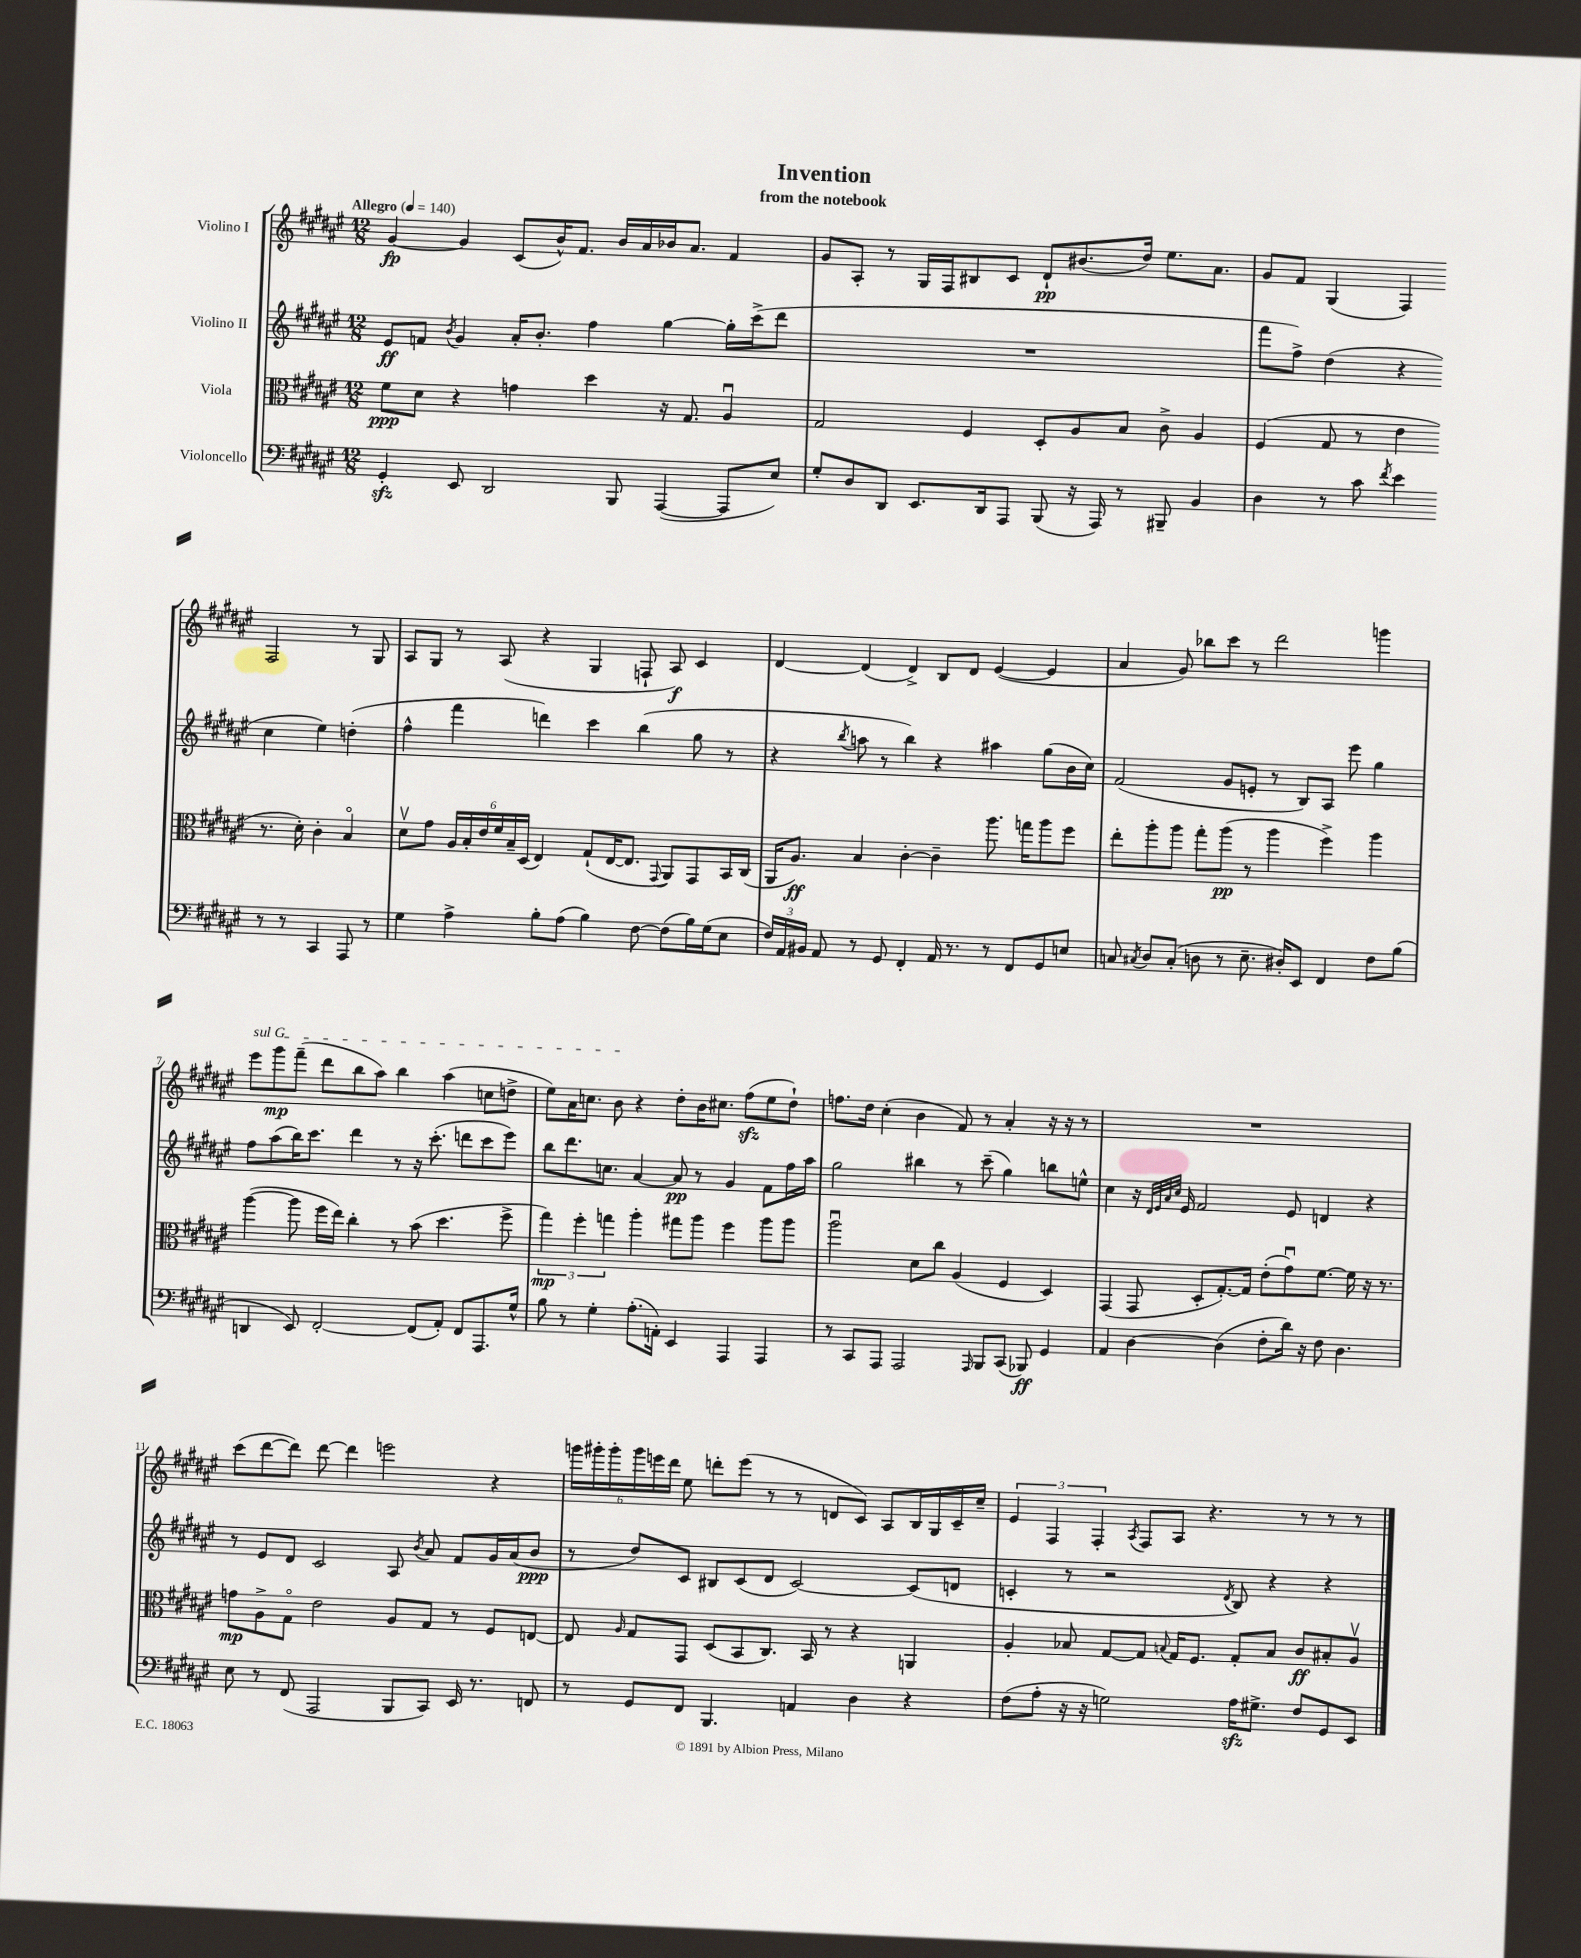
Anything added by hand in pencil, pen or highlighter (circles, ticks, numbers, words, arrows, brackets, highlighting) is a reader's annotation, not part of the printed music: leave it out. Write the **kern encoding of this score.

**kern	**dynam	**kern	**dynam	**kern	**dynam	**kern	**dynam
*part4	*part4	*part3	*part3	*part2	*part2	*part1	*part1
*staff4	*staff4	*staff3	*staff3	*staff2	*staff2	*staff1	*staff1
*I"Violoncello	*	*I"Viola	*	*I"Violino II	*	*I"Violino I	*
*clefF4	*	*clefC3	*	*clefG2	*	*clefG2	*
*k[f#c#g#d#a#e#]	*	*k[f#c#g#d#a#e#]	*	*k[f#c#g#d#a#e#]	*	*k[f#c#g#d#a#e#]	*
*M12/8	*	*M12/8	*	*M12/8	*	*M12/8	*
*MM140	*	*MM140	*	*MM140	*	*MM140	*
=1	=1	=1	=1	=1	=1	=1	=1
!	!	!	!	!	!	!LO:TX:a:B:t=Allegro	!
4GG#zz'/	.	8f#\L	ppp	8e#/L	ff	[4g#/	fp
.	.	8d#\J	.	8fn/J	.	.	.
.	.	.	.	8qb/	.	.	.
8EE#/	.	4r	.	4g#/	.	4g#/]	.
2DD#/	.	.	.	.	.	.	.
.	.	4gn\	.	16a#'/KL	.	(8c#/L	.
.	.	.	.	8.b'/J	.	.	.
.	.	.	.	.	.	16b^^/K)	.
.	.	.	.	.	.	8.f#/J	.
.	.	4dd#\	.	4ff#\	.	.	.
8BBB/	.	.	.	.	.	16b/LL	.
.	.	.	.	.	.	16a#/	.
([4AAA#/	.	16r	.	[4gg#\	.	16b-X/J	.
.	.	8.G#/	.	.	.	8.a#/J	.
8AAA#/L]	.	4A#u/	.	16gg#'\LL]	.	4f#/	.
.	.	.	.	(16ccc#^\J	.	.	.
8E#/J)	.	.	.	8ddd#\J	.	.	.
=2	=2	=2	=2	=2	=2	=2	=2
8G#'/L	.	2G#/	.	1.r	.	8g#/L	.
8D#/	.	.	.	.	.	8A#'/J	.
8DD#/J	.	.	.	.	.	8r	.
8.EE#/L	.	.	.	.	.	16G#/LL	.
.	.	.	.	.	.	16F#/J	.
.	.	4F#/	.	.	.	8B#X/	.
16DD#/k	.	.	.	.	.	.	.
8AAA#/J	.	.	.	.	.	8c#/J	.
(8BBB/	.	8D#'/L	.	.	.	8d#`/L	pp
16r	.	8A#/	.	.	.	(8.b#X/	.
16AAA#/)	.	.	.	.	.	.	.
8r	.	8B/J	.	.	.	.	.
.	.	.	.	.	.	16dd#/Jk)	.
8BBB#X~/	.	8c#^\	.	.	.	8.ee#\L	.
4BB/	.	4A#/	.	.	.	.	.
.	.	.	.	.	.	8.a#\J	.
=3	=3	=3	=3	=3	=3	=3	=3
4D#\	.	(4F#/	.	8fff#\L	.	8g#/L	.
.	.	.	.	8ff#^\J)	.	8f#/J	.
8r	.	8G#/	.	(4dd#\	.	(4G#/	.
8c#\	.	8r	.	.	.	.	.
8qf#/	.	.	.	.	.	.	.
4e#\	.	4e#\	.	4r	.	4F#/)	.
8r	.	8.r	.	4cc#\	.	2F#/	.
8r	.	.	.	.	.	.	.
.	.	16d#'\)	.	.	.	.	.
4CC#/	.	4c#'\	.	4ee#\)	.	.	.
8AAA#/	.	4B/	.	(4ddn'\	.	8r	.
8r	.	.	.	.	.	8G#/	.
!!LO:LB:g=z
=4	=4	=4	=4	=4	=4	=4	=4
4G#\	.	8d#v\L	.	4ff#^^\	.	8A#/L	.
.	.	8g#\J	.	.	.	8G#/J	.
4A#^\	.	24A#/LL	.	4fff#\	.	8r	.
.	.	24B'/	.	.	.	.	.
.	.	24e#/	.	.	.	.	.
.	.	24f#/	.	.	.	(8A#/	.
.	.	24B~/	.	.	.	.	.
.	.	(24D#/JJ	.	.	.	.	.
8B'\L	.	4E#/)	.	4dddn\)	.	4r	.
(8A#\J	.	.	.	.	.	.	.
4B\)	.	(8G#`/L	.	4ccc#\	.	4G#/	.
.	.	[16E#/K	.	.	.	.	.
.	.	8.E#/J]	.	.	.	.	.
[8F#\	.	.	.	(4bb\	.	8Fn`/	.
.	.	8qqGG#/	.	.	.	.	.
(8F#\L]	.	8AA#/L)	.	.	.	8A#/)	f
16B\L)	.	8GG#/	.	8gg#\	.	4c#/	.
(16G#\J	.	.	.	.	.	.	.
8E#\J	.	16BB/L	.	8r	.	.	.
.	.	(16C#/JJ	.	.	.	.	.
=5	=5	=5	=5	=5	=5	=5	=5
24F#/LL)	.	16AA#/KL	.	4r	.	[4d#/	.
24AA#/	.	.	.	.	.	.	.
.	.	8.A#/J)	ff	.	.	.	.
24BB#X/JJ	.	.	.	.	.	.	.
8AA#/	.	.	.	.	.	.	.
.	.	.	.	8qbb/	.	.	.
8r	.	4B/	.	8aan\	.	(4d#/]	.
8GG#/	.	.	.	8r	.	.	.
4FF#'/	.	[4c#'\	.	4bb\)	.	4d#^/)	.
16AA#/	.	4c#~\]	.	4r	.	8B/L	.
8.r	.	.	.	.	.	.	.
.	.	.	.	.	.	8d#/J	.
8r	.	8.aa#\	.	4aa#X\	.	([4e#/	.
8FF#/L	.	.	.	.	.	.	.
.	.	16ggn\KL	.	.	.	.	.
8GG#/	.	8aa#\	.	(8gg#\L	.	4e#/]	.
8En/J	.	8ff#\J	.	16b\L	.	.	.
.	.	.	.	16cc#\JJ)	.	.	.
=6	=6	=6	=6	=6	=6	=6	=6
8Cn/	.	8ee#'\L	.	(2f#/	.	4a#/	.
8qC#X/	.	.	.	.	.	.	.
8D#/L	.	8aa#'\	.	.	.	.	.
(8C#'/J	.	8aa#\J	.	.	.	8g#/)	.
8Dn\	.	8gg#'\L	.	.	.	8bb-X\L	.
8r	.	(8aa#\J	pp	8g#/L	.	8ccc#\J	.
8.E#~\	.	8r	.	8en'/J	.	8r	.
.	.	4aa#\	.	8r	.	2ddd#\	.
16D#X'/KL)	.	.	.	.	.	.	.
8EE#/J	.	.	.	8B/L)	.	.	.
4FF#/	.	4ff#^\)	.	8A#/J	.	.	.
.	.	.	.	8eee#\	.	.	.
8F#\L	.	4aa#\	.	4gg#\	.	4gggn\	.
(8B\J	.	.	.	.	.	.	.
!!LO:LB:g=z
=7	=7	=7	=7	=7	=7	=7	=7
!	!	!	!	!	!	!LO:TX:a:i:t=sul G	!
4DDn/	.	([4aa#\	.	8ff#\L	.	8eee#\L	.
.	.	.	.	(8aa#\	.	8ggg#\	mp
8EE#/)	.	8aa#\]	.	16bb\K)	.	(8fff#~\J	.
.	.	.	.	8.ccc#\J	.	.	.
[2FF#'/	.	16ff#\LL	.	.	.	8ddd#\L	.
.	.	16ee#\JJ)	.	.	.	.	.
.	.	4cc#'\	.	4ddd#\	.	8bb\	.
.	.	.	.	.	.	8aa#\J)	.
.	.	8r	.	8r	.	4bb\	.
(8FF#/L]	.	(8b\	.	16r	.	.	.
.	.	.	.	(8.ccc#'\	.	.	.
8AA#'/J)	.	4.dd#\	.	.	.	(4aa#\	.
8FF#/L	.	.	.	8dddn\L	.	.	.
8.AAA#/	.	.	.	8ccc#\	.	8ccn\L	.
.	.	8ff#^\	.	8eee#\J)	.	8ddn^\J	.
16G#^^/Jk	.	.	.	.	.	.	.
=8	=8	=8	=8	=8	=8	=8	=8
8B\	.	6gg#\)	mp	8bb\L	.	8ee#\L)	.
8r	.	.	.	8.ddd#\	.	16a#\K	.
.	.	6ff#'\	.	.	.	.	.
.	.	.	.	.	.	8.ccn\J	.
4G#'\	.	.	.	.	.	.	.
.	.	.	.	8.ccn\J	.	.	.
.	.	6ggn\	.	.	.	.	.
.	.	.	.	.	.	8b\	.
(8.A#'\L	.	4aa#'\	.	[4a#/	.	4r	.
16AAn'\Jk)	.	.	.	.	.	.	.
4EE#/	.	8gg#X\L	.	8a#/]	pp	8dd#'\L	.
.	.	8aa#\J	.	8r	.	16b\K	.
.	.	.	.	.	.	8.cc#X\J	.
4AAA#/	.	4ff#\	.	4g#/	.	.	.
.	.	.	.	.	.	(8ff#zz\L	.
4AAA#/	.	8aa#\L	.	8f#\L	.	8ee#\	.
.	.	8aa#\J	.	16ff#\L	.	8dd#`\J)	.
.	.	.	.	16aa#\JJ	.	.	.
=9	=9	=9	=9	=9	=9	=9	=9
8r	.	2aa#u\	.	2gg#\	.	8.ffn\L	.
8CC#/L	.	.	.	.	.	.	.
.	.	.	.	.	.	16dd#\Jk	.
8AAA#/J	.	.	.	.	.	(4cc#'\	.
2AAA#/	.	.	.	.	.	.	.
.	.	8d#\L	.	4bb#X\	.	4b\	.
.	.	8cc#\J	.	.	.	.	.
.	.	(4A#/	.	8r	.	8f#/)	.
16qqAAA#/	.	.	.	.	.	.	.
8BBB/L	.	.	.	(8ccc#~\	.	8r	.
(8CC#/J	.	4F#/	.	4gg#\)	.	4a#'/	.
8BBB-X/)	ff	.	.	.	.	.	.
4GG#/	.	4D#/)	.	8bbn\L	.	16r	.
.	.	.	.	.	.	16r	.
.	.	.	.	8een^^\J	.	8r	.
=10	=10	=10	=10	=10	=10	=10	=10
4AA#/	.	(4GG#/	.	4cc#\	.	1.r	.
[4D#\	.	8GG#/	.	16r	.	.	.
.	.	.	.	32qqd#/LLL	.	.	.
.	.	.	.	32qqe#/	.	.	.
.	.	.	.	32qqa#/	.	.	.
.	.	.	.	32qqcc#/JJJ	.	.	.
.	.	.	.	16e#/	.	.	.
.	.	8D#'/L	.	2f#/	.	.	.
(4D#\]	.	[8.G#'/)	.	.	.	.	.
.	.	16G#/Jk]	.	.	.	.	.
8F#'\L	.	(8e#'\L	.	.	.	.	.
16d#\Jk)	.	8g#u\)	.	8e#/	.	.	.
16r	.	.	.	.	.	.	.
8F#\	.	[8.f#\J	.	4dn/	.	.	.
4.D#\	.	.	.	.	.	.	.
.	.	16f#\]	.	.	.	.	.
.	.	16r	.	4r	.	.	.
.	.	8.r	.	.	.	.	.
!!LO:LB:g=z
=11	=11	=11	=11	=11	=11	=11	=11
8E#\	.	8gn\L	mp	8r	.	(8ccc#\L	.
8r	.	8A#^\	.	8e#/L	.	[8ddd#\	.
(8FF#/	.	8G#\J	.	8d#/J	.	8ddd#\J])	.
2AAA#/	.	2e#\	.	2c#/	.	[8ddd#\	.
.	.	.	.	.	.	4ddd#\]	.
.	.	.	.	.	.	2eeen\	.
8BBB/L	.	8A#/L	.	8A#/	.	.	.
.	.	.	.	8qb/	.	.	.
8CC#/J)	.	8G#/J	.	8a#/	.	.	.
16EE#/	.	8r	.	8f#/L	.	.	.
8.r	.	.	.	.	.	.	.
.	.	8F#/L	.	16g#/L	.	4r	.
.	.	.	.	(16a#/J	.	.	.
8FFn/	.	[8En/J	.	8b/J	ppp	.	.
=12	=12	=12	=12	=12	=12	=12	=12
8r	.	8E/]	.	8r	.	24gggn\LL	.
.	.	.	.	.	.	24ggg#X'\	.
.	.	.	.	.	.	24ggg#'\	.
.	.	16qqA#/	.	.	.	.	.
8GG#/L	.	8G#/L	.	8dd#/L)	.	24ggg#\	.
.	.	.	.	.	.	24eeen\	.
.	.	.	.	.	.	24ddd#\JJ	.
8FF#/J	.	8GG#/J	.	8c#/J	.	8ee#\	.
4.BBB/	.	(8D#/L	.	8B#X/L	.	8dddn'\L	.
.	.	8BB/	.	(8c#/	.	(8eee\J	.
.	.	8.C#/J)	.	8d#/J	.	8r	.
4AAn/	.	.	.	[2c#/)	.	8r	.
.	.	16BB/	.	.	.	.	.
.	.	8r	.	.	.	8dn/L	.
4D#\	.	4r	.	.	.	8c#/J)	.
.	.	.	.	.	.	8A#/L	.
4r	.	4AAn/	.	(8c#/L]	.	16B/L	.
.	.	.	.	.	.	16G#/	.
.	.	.	.	8dn/J	.	16c#~/	.
.	.	.	.	.	.	16cc#~/JJ	.
=13	=13	=13	=13	=13	=13	=13	=13
(8F#\L	.	4A#'/	.	4cn'/	.	6e#/	.
8A#'\J	.	.	.	.	.	.	.
.	.	.	.	.	.	6F#/	.
16r	.	8B-X/	.	8r	.	.	.
16r	.	.	.	.	.	.	.
.	.	.	.	.	.	6F#'/	.
2Gn\)	.	[8G#/L	.	2r	.	.	.
.	.	.	.	.	.	8qA#/	.
.	.	8G#/J]	.	.	.	8F#/L	.
.	.	8qqBn/	.	.	.	.	.
.	.	16G#/KL	.	.	.	8A#/J	.
.	.	8.F#/J	.	.	.	.	.
.	.	.	.	.	.	4.r	.
.	.	.	.	8qd#/	.	.	.
16A#zz\KL	.	8G#'/L	.	8B/)	.	.	.
8.G#X^\J	.	.	.	.	.	.	.
.	.	8B/J	.	4r	.	.	.
8F#/L	.	8c#/L	ff	.	.	8r	.
8GG#/	.	8B#X'/	.	4r	.	8r	.
8EE#/J	.	8A#v/J	.	.	.	8r	.
==	==	==	==	==	==	==	==
*-	*-	*-	*-	*-	*-	*-	*-
